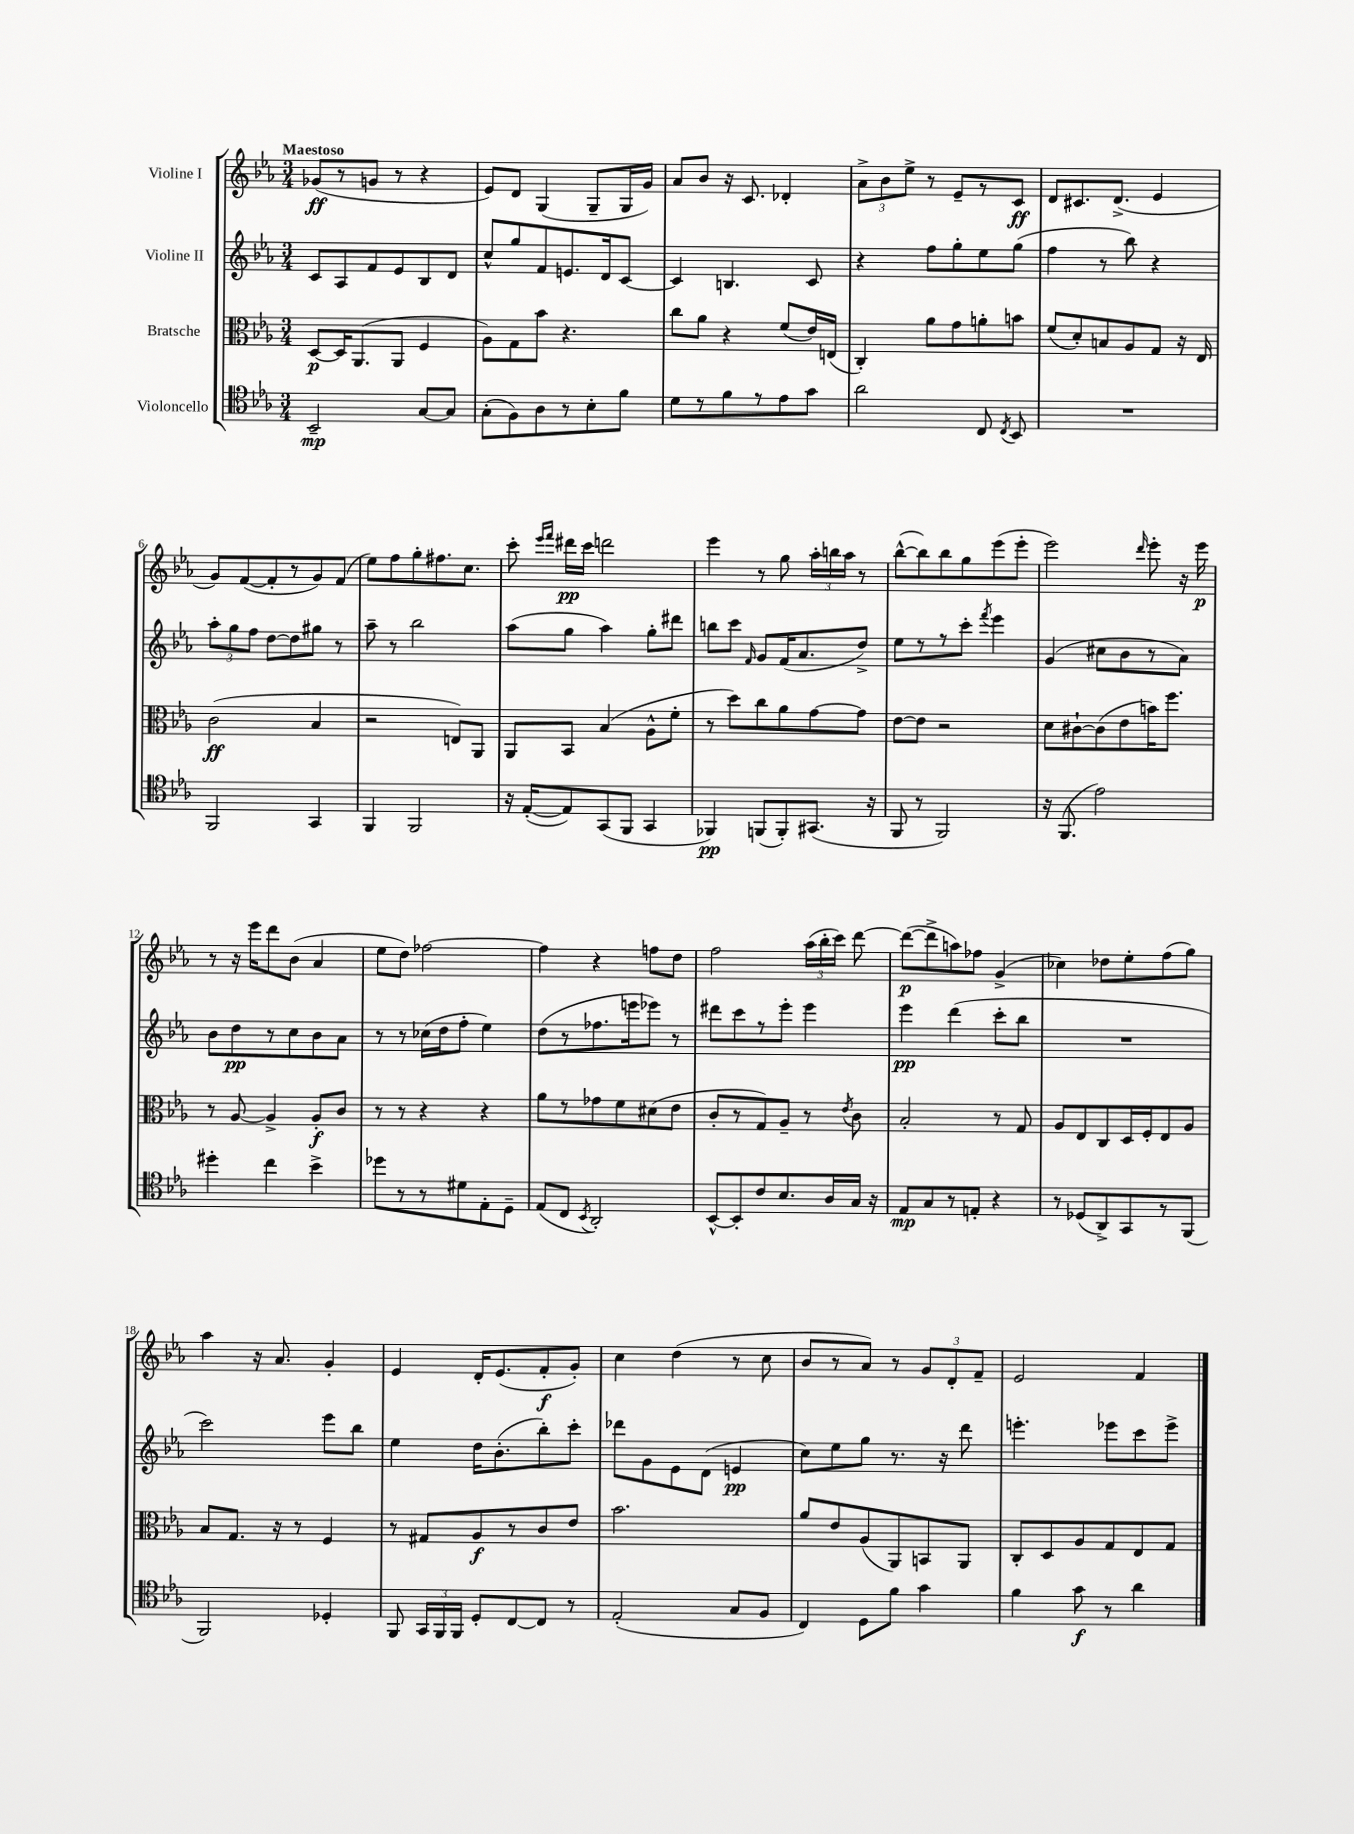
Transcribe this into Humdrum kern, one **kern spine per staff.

**kern	**kern	**kern	**kern
*staff4	*staff3	*staff2	*staff1
*clefC4	*clefC3	*clefG2	*clefG2
*k[b-e-a-]	*k[b-e-a-]	*k[b-e-a-]	*k[b-e-a-]
*M3/4	*M3/4	*M3/4	*M3/4
2BB-~	[8D	8c	(8g-
.	16D]	8A-	8r
.	(8.AA-	.	.
.	.	8f	8g
.	8AA-	8e-	8r
[8G	4F	8B-	4r
8G]	.	8d	.
=	=	=	=
(8G'	8A-)	8cc^^	8e-)
8F)	8G	8gg	8d
8A-	8b-	8f	(4G
8r	4.r	8.e	.
8B-'	.	.	8G~
.	.	16d	.
8f	.	[8c	16G
.	.	.	16g)
=	=	=	=
8d	8cc	4c]	8a-
8r	8a-	.	8b-
8f	4r	4.B	16r
.	.	.	8.c
8r	.	.	.
8e-	(8f	.	4d-'
8g	16e-)	8c	.
.	(16E	.	.
=	=	=	=
2a-	4C')	4r	12a-^
.	.	.	12b-
.	.	.	12ee-^
.	8a-	8ff	8r
.	8g	8gg'	8e-~
8C	8a'	8ee-	8r
8qC	.	.	.
8BB-	8b	(8gg	8c
=	=	=	=
2.r	(8f	4ff	8d
.	8d')	.	8.c#
.	8B	8r	.
.	.	.	(8.d^
.	8A-	8bb-)	.
.	8G	4r	4e-
.	16r	.	.
.	16E-	.	.
=	=	=	=
2FF	(2c	12aa-'	8g)
.	.	12gg	.
.	.	.	([8f
.	.	12ff	.
.	.	[8dd	8f']
.	.	8dd]	8r
4GG	4B-	8gg#	8g)
.	.	8r	(8f
=	=	=	=
4FF	2r	8aa-~	8ee-)
.	.	8r	8ff
2FF	.	2bb-	8gg'
.	.	.	8.ff#
.	8E)	.	.
.	.	.	8.cc
.	8AA-	.	.
=	=	=	=
16r	8AA-	(8aa-	8ccc'
([16E-'	.	.	.
.	.	.	16qqeee-
.	.	.	16qqfff
8E-])	8BB-	8gg	16ddd#
.	.	.	16ccc
(8GG	(4B-	4aa-)	2ddd
8FF	.	.	.
4GG	8A-^^	8gg'	.
.	8f'	8ddd#	.
=	=	=	=
4FF-)	8r	8bb	4eee-
.	8dd)	8ccc	.
.	.	16qqf	.
(8FF	8cc	8g	8r
8FF')	8a-	(16f	8gg
.	.	8.a-	.
(8.GG#	[8g	.	24aa-'
.	.	.	24bb
.	.	.	24aa-
.	8g]	8dd^)	8r
16r	.	.	.
=	=	=	=
8FF	[8e-	8ee-	([8bb-^^
8r	8e-]	8r	8bb-])
2FF)	2r	8r	8bb-
.	.	8ccc'	8gg
.	.	8qfff	.
.	.	4eee-	(8eee-
.	.	.	8eee-'
=	=	=	=
16r	8d	(4g	2eee-)
(8.FF	.	.	.
.	[8c#`	.	.
2e-)	(8c#]	8cc#	.
.	8e-	8b-	.
.	.	.	16qqddd
.	16b)	8r	8eee-'
.	8.ff	.	.
.	.	8a-)	16r
.	.	.	16eee-
=	=	=	=
4dd#'	8r	8b-	8r
.	[8A-	8dd	16r
.	.	.	16eee-
4cc	4A-^]	8r	8ddd
.	.	8cc	(8b-
4b-^	8A-'	8b-	4a-
.	8c	8a-	.
=	=	=	=
8dd-	8r	8r	8ee-
8r	8r	8r	8dd)
8r	4r	(16cc-	[2ff-
.	.	16dd	.
8d#	.	8ff'	.
8E-'	4r	4ee-)	.
8D~	.	.	.
=	=	=	=
(8E-	8a-	(8dd	4ff-]
8C	8r	8r	.
8qBB-	.	.	.
2AA-')	8g-	8.ff-	4r
.	8f	.	.
.	.	16eee	.
.	(8d#	8eee-)	8ff
.	8e-	8r	8dd
=	=	=	=
[8BB-^^	8c'	8ddd#	2ff
8BB-']	8r	8ccc	.
8c	8G)	8r	.
8.B-	8A-~	8eee-'	.
.	8r	4eee-	(24aa-
.	.	.	24bb-'
16A-	.	.	.
.	.	.	24ccc)
.	8qe-	.	.
16G	8c	.	[8ddd
16r	.	.	.
=	=	=	=
8E-	2B-'	4eee-	(8ddd_
8G	.	.	8ddd^]
8r	.	(4ddd	8aa)
8E'	.	.	8ff-
4r	8r	8ccc'	(4g^
.	8G	8bb-	.
=	=	=	=
8r	8A-	2.r	4cc-)
(8D-	8E-	.	.
8AA-^)	8C	.	8dd-
8GG	16D	.	8ee-'
.	16F'	.	.
8r	8E-	.	(8ff
(8FF	8A-	.	8gg)
=	=	=	=
2FF)	8B-	2ccc)	4aa-
.	8.G	.	.
.	.	.	16r
.	16r	.	8.a-
.	8r	.	.
4D-'	4F	8eee-	4g'
.	.	8bb-	.
=	=	=	=
8FF	8r	4ee-	4e-
24GG	8G#	.	.
24FF	.	.	.
24FF	.	.	.
8D'	8A-	16dd	16d'
.	.	(8.b-'	(8.e-
[8C	8r	.	.
8C]	8c	8bb-')	8f'
8r	8e-	8ccc'	8g')
=	=	=	=
(2E-'	2.b-	8ddd-	4cc
.	.	8g	.
.	.	8e-	(4dd
.	.	(8d	.
8G	.	4e	8r
8F	.	.	8cc
=	=	=	=
4C)	8a-	8cc)	8b-
.	8e-	8ee-	8r
8D	(8A-	8gg	8a-)
8f	8AA-)	8.r	8r
4g	8BB	.	12g
.	.	16r	.
.	.	.	12d'
.	8AA-	8ddd	.
.	.	.	12f~
=	=	=	=
4f	8C'	4.eee'	2e-
.	8D	.	.
8g	8A-	.	.
8r	8G	8eee-	.
4a-	8E-	8ccc	4f
.	8G	8eee-^	.
==	==	==	==
*-	*-	*-	*-
